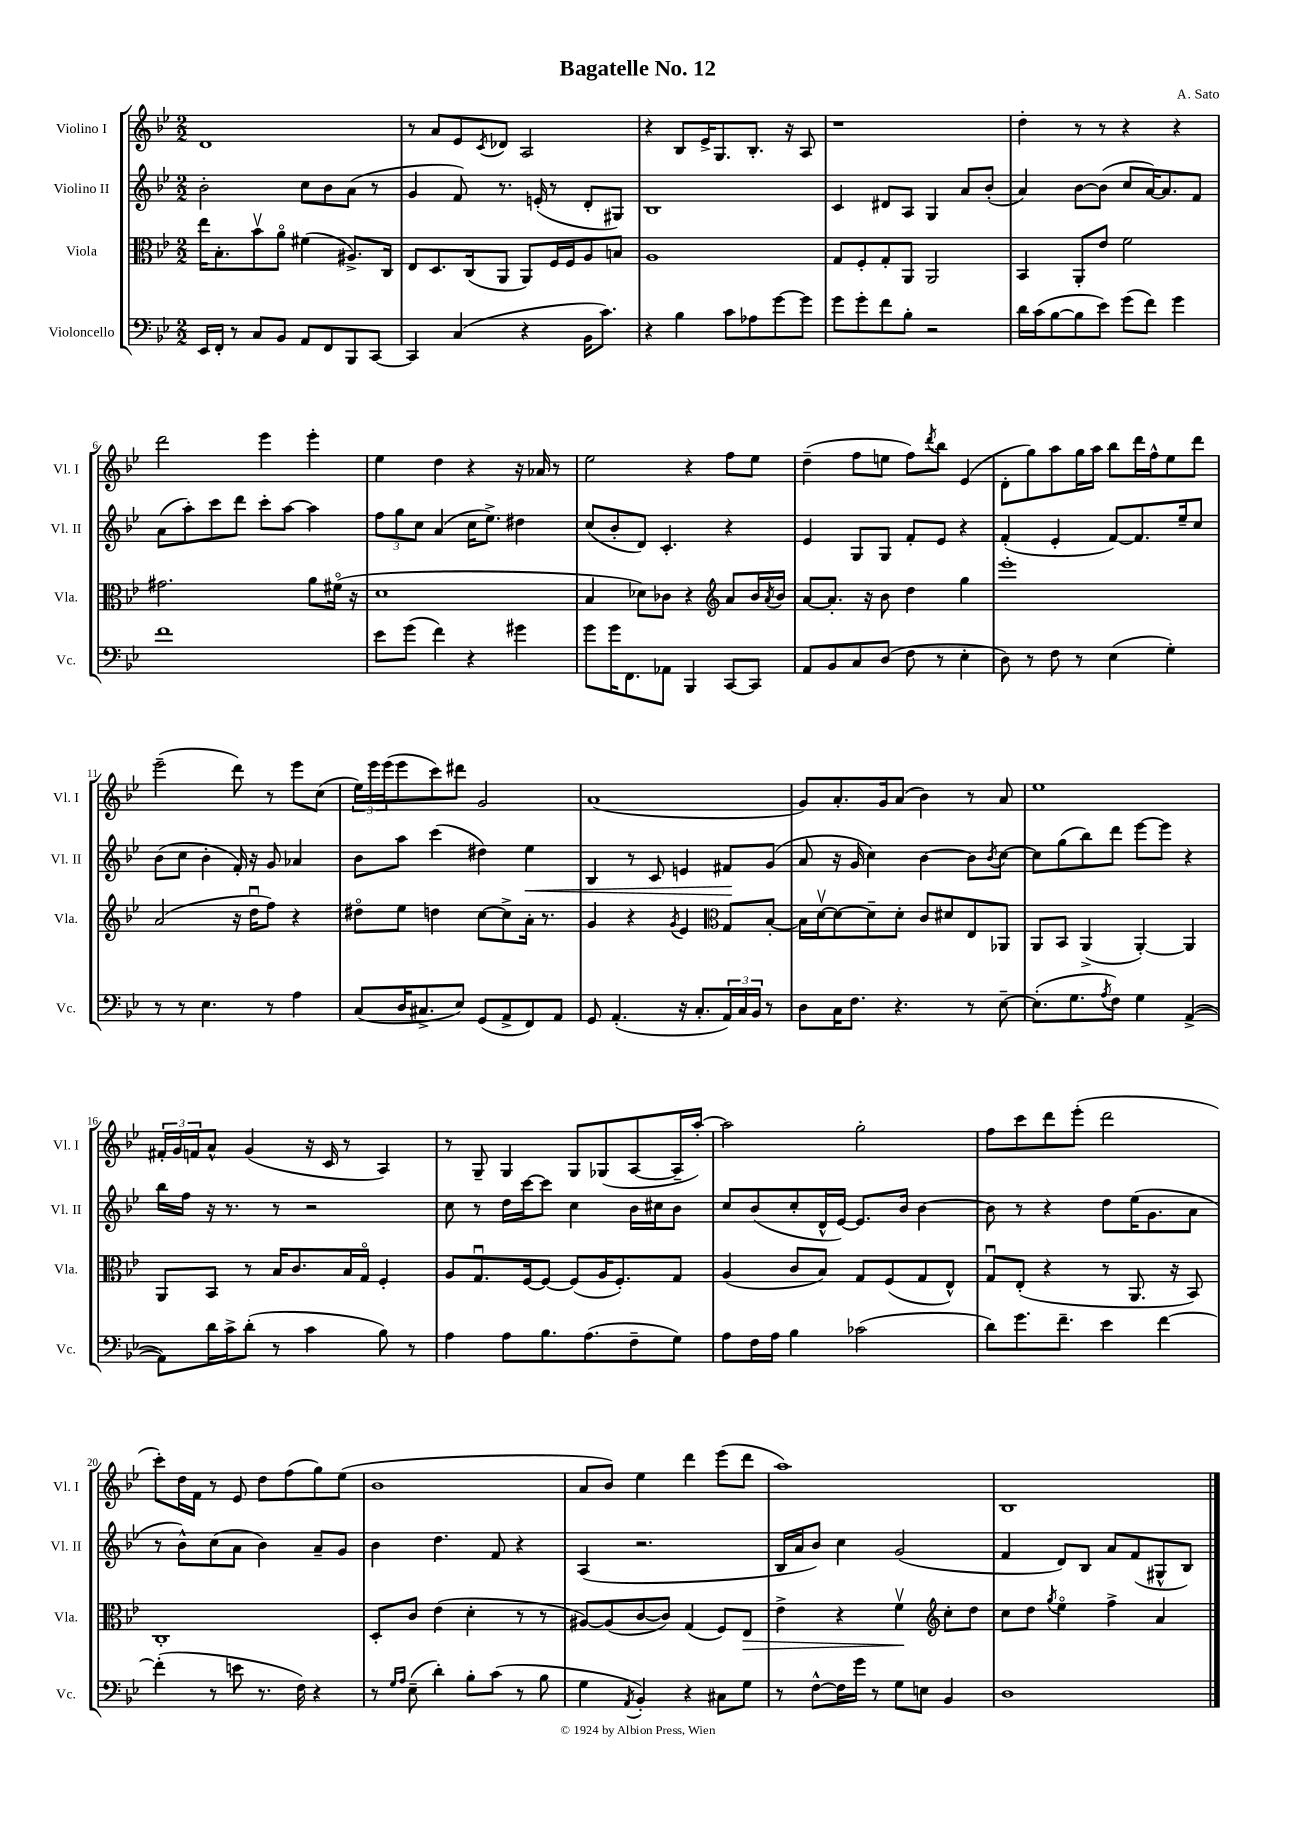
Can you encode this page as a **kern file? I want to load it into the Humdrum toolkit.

**kern	**kern	**dynam	**kern	**dynam	**kern
*part4	*part3	*part3	*part2	*part2	*part1
*staff4	*staff3	*staff3	*staff2	*staff2	*staff1
*I"Violoncello	*I"Viola	*	*I"Violino II	*	*I"Violino I
*I'Vc.	*I'Vla.	*	*I'Vl. II	*	*I'Vl. I
*clefF4	*clefC3	*	*clefG2	*	*clefG2
*k[b-e-]	*k[b-e-]	*	*k[b-e-]	*	*k[b-e-]
*M2/2	*M2/2	*	*M2/2	*	*M2/2
=1	=1	=1	=1	=1	=1
16EE-/LL	16ee-\KL	.	2b-'\	.	1d
16FF'/JJ	8.B-'\	.	.	.	.
8r	.	.	.	.	.
8C/L	8b-v\	.	.	.	.
8BB-/J	8a\J	.	.	.	.
8AA/L	(4f#X\	.	8cc\L	.	.
8FF/	.	.	8b-\	.	.
8BBB-/	8.A#X^/L)	.	(8a\J	.	.
[8CC/J	.	.	8r	.	.
.	16C/Jk	.	.	.	.
=2	=2	=2	=2	=2	=2
4CC/]	8E-/L	.	4g/	.	8r
.	8.D/	.	.	.	8a/L
(4C/	.	.	8f/)	.	8e-/
.	(16C/k	.	.	.	.
.	.	.	.	.	8qc/
.	8AA/J	.	8.r	.	8d-X/J
4r	8AA/L)	.	.	.	2A/
.	.	.	(16en'/	.	.
.	16F/L	.	8r	.	.
.	16F/J	.	.	.	.
16BB-\KL	8A/	.	8d'/L	.	.
8.c\J)	.	.	.	.	.
.	8Bn/J	.	8G#X/J)	.	.
=3	=3	=3	=3	=3	=3
4r	1A	.	1B-	.	4r
4B-\	.	.	.	.	8B-/L
.	.	.	.	.	16e-^/K
.	.	.	.	.	8.G/
8c\L	.	.	.	.	.
8A-X\	.	.	.	.	8.B-'/J
[8g\	.	.	.	.	.
.	.	.	.	.	16r
8g\J]	.	.	.	.	8A/
=4	=4	=4	=4	=4	=4
8g\L	8G/L	.	4c/	.	1r
8g'\	8F'/	.	.	.	.
8f\	8G'/	.	8d#X/L	.	.
8B-'\J	8AA/J	.	8A/J	.	.
2r	2AA/	.	4G/	.	.
.	.	.	8a/L	.	.
.	.	.	(8b-'/J	.	.
=5	=5	=5	=5	=5	=5
16d\LL	4BB-/	.	4a/)	.	4dd'\
(16c\J	.	.	.	.	.
[8B-\	.	.	.	.	.
8B-\]	8AA'/L	.	[8b-\L	.	8r
8e-\J)	8e-/J	.	(8b-\J]	.	8r
(8g\L	2f\	.	8cc/L	.	4r
8f\J)	.	.	[16a/K)	.	.
.	.	.	8.a/]	.	.
4g\	.	.	.	.	4r
.	.	.	8f/J	.	.
!!LO:LB:g=z
=6	=6	=6	=6	=6	=6
1f	2.g#X\	.	(8a\L	.	2ddd\
.	.	.	8aa'\)	.	.
.	.	.	8ccc\	.	.
.	.	.	8ddd\J	.	.
.	.	.	8ccc'\L	.	4eee-\
.	.	.	[8aa\J	.	.
.	8a\L	.	4aa\]	.	4eee-'\
.	(16f#X\Jk	.	.	.	.
.	16r	.	.	.	.
=7	=7	=7	=7	=7	=7
8e-\L	1d	.	12ff\L	.	4ee-\
.	.	.	12gg\	.	.
(8g\J	.	.	.	.	.
.	.	.	12cc\J	.	.
4f\)	.	.	(4a/	.	4dd\
4r	.	.	16cc\KL	.	4r
.	.	.	8.ee-^\J)	.	.
4g#X\	.	.	4dd#X\	.	16r
.	.	.	.	.	16a-X/
.	.	.	.	.	8r
=8	=8	=8	=8	=8	=8
8g\L	4B-/	.	(8cc/L	.	2ee-\
16g\K	.	.	8b-'/	.	.
8.FF\	.	.	.	.	.
.	8d-X\L)	.	8d/J)	.	.
8AA-X\J	8c-X\J	.	4.c'/	.	.
4BBB-/	4r	.	.	.	4r
*	*clefG2	*	*	*	*
[8CC/L	8a/L	.	4r	.	8ff\L
8CC/J]	16b-/L	.	.	.	8ee-\J
.	8qa/	.	.	.	.
.	16b-/JJ	.	.	.	.
=9	=9	=9	=9	=9	=9
8AA/L	[8a/L	.	4e-/	.	(4dd~\
8BB-/	8.a'/J]	.	.	.	.
8C/	.	.	8G/L	.	8ff\L
.	16r	.	.	.	.
(8D/J	8b-\	.	8G/J	.	8een\J
8F\	4dd\	.	8f'/L	.	8ff\L)
.	.	.	.	.	8qddd/
8r	.	.	8e-/J	.	8bb-\J
4E-'\	4gg\	.	4r	.	(4e-/
=10	=10	=10	=10	=10	=10
8D\)	1eee-'	.	(4f'/	.	8d'\L
8r	.	.	.	.	8gg\)
8F\	.	.	4e-'/	.	8aa\
8r	.	.	.	.	16gg\L
.	.	.	.	.	16aa\JJ
(4E-\	.	.	[8f/L)	.	8bb-\L
.	.	.	8.f/]	.	16ddd\L
.	.	.	.	.	16ff^^\J
4G'\)	.	.	.	.	8ee-\
.	.	.	16ee-~/k	.	.
.	.	.	8cc/J	.	8ddd\J
!!LO:LB:g=z
=11	=11	=11	=11	=11	=11
8r	(2a/	.	(8b-\L	.	(2eee-~\
8r	.	.	8cc\J	.	.
4.E-\	.	.	4b-'\	.	.
.	16r	.	16f'/)	.	8ddd\)
.	16ddu\KL	.	16r	.	.
8r	8ff\J)	.	8g/	.	8r
4A\	4r	.	4a-X/	.	8eee-\L
.	.	.	.	.	(8cc\J
=12	=12	=12	=12	=12	=12
(8C/L	8dd#X\L	.	8b-\L	.	24ee-\LL)
.	.	.	.	.	24eee-\
.	.	.	.	.	(24eee-\J
16D/K	8ee-\J	.	8aa\J	.	8eee-\
8.C#X^/	.	.	.	.	.
.	4ddn\	.	(4ccc\	.	8ccc\)
8E-/J)	.	.	.	.	8ddd#X\J
(8GG/L	[8cc\L	.	4dd#X\)	.	2g/
8AA^/	8cc^\]	.	.	.	.
!	!	!	!	!LO:HP:b	!
8FF/)	16a'\Jk	.	4ee-\	<	.
.	8.r	.	.	.	.
8AA/J	.	.	.	.	.
=13	=13	=13	=13	=13	=13
8GG/	4g/	.	4B-/	.	(1a
(4.AA'/	.	.	.	.	.
.	4r	.	8r	.	.
.	.	.	8c/	.	.
.	8qg/	.	.	.	.
16r	4e-/	.	4en/	.	.
8.C'/L	.	.	.	.	.
*	*clefC3	*	*	*	*
24AA/L)	8G/L	.	8f#X/L	.	.
24C/	.	.	.	.	.
24BB-/JJ	.	.	.	.	.
8r	[8B-'/J	.	(8g/J	[	.
=14	=14	=14	=14	=14	=14
8D\L	16B-\LL]	.	8a/	.	8g/L)
.	[16dv\J	.	.	.	.
16C\K	8d\_	.	16r	.	8.a'/
8.F\J	.	.	16g/	.	.
.	8d~\]	.	4cc\)	.	.
.	.	.	.	.	16g/k
4.r	8d'\J	.	.	.	(8a/J
.	8c/L	.	[4b-\	.	4b-\)
.	8d#X/	.	.	.	.
8r	8E-/	.	8b-\L]	.	8r
.	.	.	8qb-/	.	.
[8E-~\	8AA-X/J	.	[8cc\J	.	8a/
=15	=15	=15	=15	=15	=15
(8.E-'\L]	8AA/L	.	8cc\L]	.	1ee-
.	8BB-/J	.	(8gg\	.	.
8.G\	.	.	.	.	.
.	(4AA^/	.	8bb-\)	.	.
8qA/	.	.	.	.	.
8F\J)	.	.	8ddd\J	.	.
4G\	[4AA'/)	.	[8eee-\L	.	.
.	.	.	8eee-\J]	.	.
([4AA^/	4AA/]	.	4r	.	.
!!LO:LB:g=z
=16	=16	=16	=16	=16	=16
8AA\L])	8AA/L	.	16bb-\LL	.	24f#X'/LL
.	.	.	.	.	24g/
.	.	.	16ff\JJ	.	.
.	.	.	.	.	24fn/J
16d\L	8BB-/J	.	16r	.	8a^^/J
16c^\J	.	.	8.r	.	.
(8d'\J	8r	.	.	.	(4g/
8r	16B-/KL	.	8r	.	.
.	8.c/	.	.	.	.
4c\	.	.	2r	.	16r
.	.	.	.	.	16c/
.	16B-/L	.	.	.	8r
.	16G/JJ	.	.	.	.
8B-\)	4F'/	.	.	.	4A/)
8r	.	.	.	.	.
=17	=17	=17	=17	=17	=17
4A\	8A/L	.	8cc\	.	8r
.	8.Gu/	.	8r	.	8G~/
8A\L	.	.	16dd\LL	.	4G/
.	[16F/k	.	[16ccc\J	.	.
8.B-\	8F/J_	.	8ccc\J]	.	.
.	(8F/L]	.	4cc\	.	8G/L
(8.A\	.	.	.	.	.
.	16A/K	.	.	.	(8G-X/
.	8.F'/)	.	.	.	.
8F~\	.	.	16b-\LL	.	[8A/
.	.	.	16cc#X\J	.	.
8G\J)	8G/J	.	8b-\J	.	16A~/L]
.	.	.	.	.	[16aa'/JJ)
=18	=18	=18	=18	=18	=18
8A\L	(4A/	.	8cc/L	.	2aa\]
16F\L	.	.	(8b-/	.	.
16A\JJ	.	.	.	.	.
4B-\	8c/L	.	8cc'/	.	.
.	8B-/J)	.	16d^^/L	.	.
.	.	.	[16e-/JJ)	.	.
(2c-X\	8G/L	.	8.e-/L]	.	2gg'\
.	(8F/	.	.	.	.
.	.	.	16b-/Jk	.	.
.	8G/	.	[4b-\	.	.
.	8E-^^/J)	.	.	.	.
=19	=19	=19	=19	=19	=19
8d\L)	8Gu/L	.	8b-\]	.	8ff\L
8.g\	(8E-'/J	.	8r	.	8ccc\
.	4r	.	4r	.	8ddd\
8.f~\J	.	.	.	.	.
.	.	.	.	.	(8eee-'\J
4e-\	8r	.	8dd\L	.	2ddd\
.	8.AA/	.	(16ee-\K	.	.
.	.	.	8.g\	.	.
[4f\	.	.	.	.	.
.	16r	.	.	.	.
.	8BB-/)	.	8a\J	.	.
!!LO:LB:g=z
=20	=20	=20	=20	=20	=20
(4f'\]	1C'	.	8r	.	8ccc'\L)
.	.	.	8b-^^\L)	.	16dd\L
.	.	.	.	.	16f\JJ
8r	.	.	(8cc\	.	8r
8en\	.	.	8a\J	.	8e-/
8.r	.	.	4b-\)	.	8dd\L
.	.	.	.	.	(8ff\
16F\)	.	.	.	.	.
4r	.	.	8a~/L	.	8gg\)
.	.	.	8g/J	.	(8ee-\J
=21	=21	=21	=21	=21	=21
8r	8D'/L	.	4b-\	.	1b-
16qqG/LL	.	.	.	.	.
16qqA/JJ	.	.	.	.	.
(8E-~\	8c/J	.	.	.	.
4d'\)	(4e-\	.	4.dd\	.	.
8B-'\L	4d'\	.	.	.	.
(8c\J	.	.	8f/	.	.
8r	8r	.	4r	.	.
8B-\	8r	.	.	.	.
=22	=22	=22	=22	=22	=22
4G\	[8A#X/L)	.	(4A/	.	8a/L
.	(8A#/]	.	.	.	8b-/J)
8qAA/	.	.	.	.	.
4BB-'/)	[8c/	.	2.r	.	4ee-\
.	8c/J])	.	.	.	.
4r	(4G/	.	.	.	4ddd\
8C#X\L	8F/L)	.	.	.	(8eee-\L
!	!	!LO:HP:b	!	!	!
8G\J	8E-/J	>	.	.	8ddd\J
=23	=23	=23	=23	=23	=23
8r	4e-^\	.	16B-/LL	.	1aa)
.	.	.	16a/J	.	.
[8F^^\L	.	.	8b-/J)	.	.
16F\L]	4r	.	4cc\	.	.
16g\JJ	.	.	.	.	.
8r	.	.	.	.	.
8G\L	4fv\	.	(2g/	.	.
8En\J	.	.	.	.	.
*	*clefG2	*	*	*	*
4BB-/	8cc'\L	]	.	.	.
.	8dd\J	.	.	.	.
=24	=24	=24	=24	=24	=24
1D	8cc\L	.	4f/	.	1B-
.	8dd\J	.	.	.	.
.	8qgg/	.	.	.	.
.	4ee-\	.	8d/L)	.	.
.	.	.	8B-/J	.	.
.	4ff^\	.	8a/L	.	.
.	.	.	(8f/	.	.
.	4a/	.	8G#X^^/	.	.
.	.	.	8B-/J)	.	.
==	==	==	==	==	==
*-	*-	*-	*-	*-	*-
